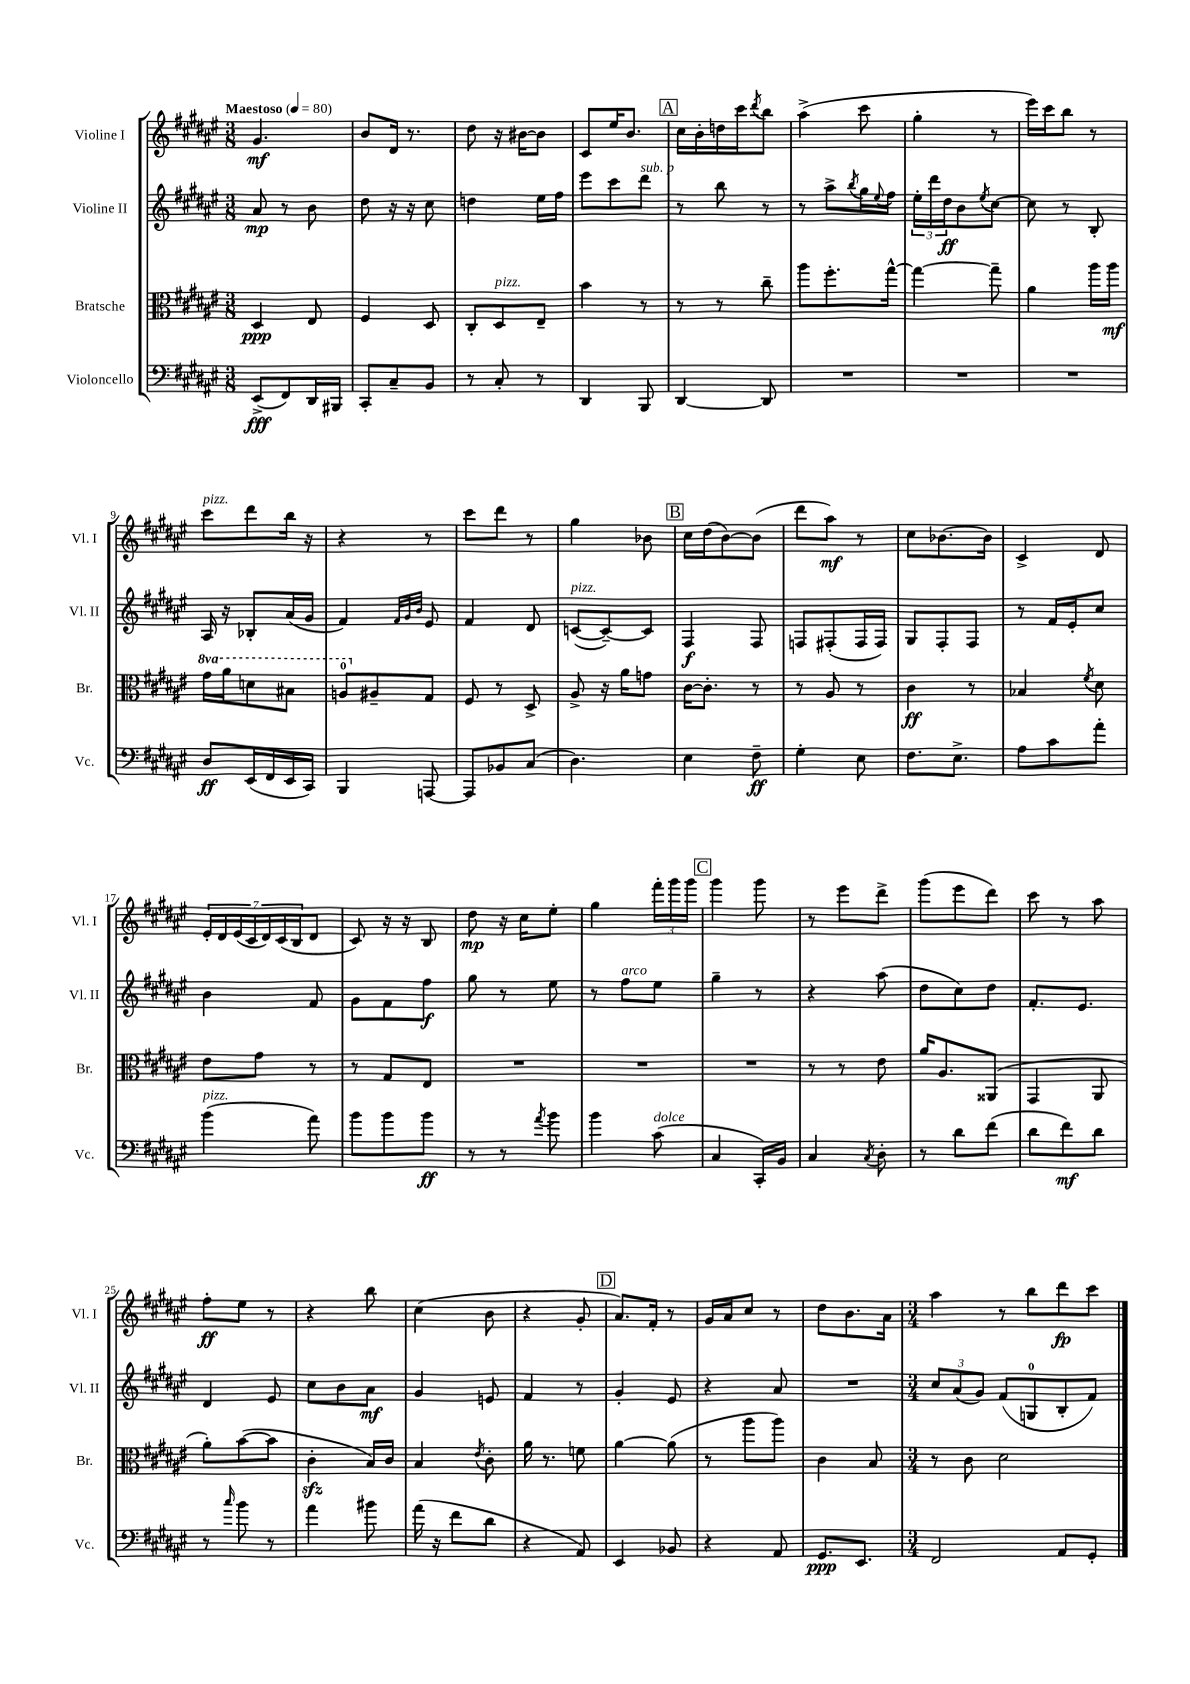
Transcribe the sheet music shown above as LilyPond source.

<<
\new StaffGroup <<
\new Staff = "s0" \with { instrumentName = "Violine I" shortInstrumentName = "Vl. I" } {
    \clef treble \key fis \major \numericTimeSignature \time 3/8 \tempo "Maestoso" 4 = 80
    gis'4.\mf |
    b'8 dis'16 r8. |
    dis''8 r16 bis'16~ bis'8 |
    cis'8 eis''16 b'8. |
    \mark \markup { \box "A" } cis''16 b'16-. d''16 cis'''16 \acciaccatura { dis'''8 } b''8 |
    ais''4->( cis'''8 |
    gis''4-. r8 |
    eis'''16) cis'''16 b''8 r8 |
    cis'''8^\markup { \italic "pizz." } dis'''8 b''16 r16 |
    r4 r8 |
    cis'''8 dis'''8 r8 |
    gis''4 bes'8 |
    \mark \markup { \box "B" } cis''16 dis''16( b'8~) b'8( |
    dis'''8 ais''8\mf) r8 |
    cis''8 bes'8.~ bes'16 |
    cis'4-> dis'8 |
    \tuplet 7/4 { eis'16-. dis'16 eis'16( cis'16 dis'16) cis'16( b16 } dis'8 |
    cis'8) r16 r16 b8 |
    dis''8\mp r16 cis''16 eis''8-. |
    gis''4 \tuplet 3/2 { fis'''16-. gis'''16 gis'''16 } |
    \mark \markup { \box "C" } gis'''4 gis'''8 |
    r8 eis'''8 dis'''8-> |
    gis'''8( eis'''8 dis'''8) |
    cis'''8 r8 ais''8 |
    fis''8-.\ff eis''8 r8 |
    r4 b''8 |
    cis''4( b'8 |
    r4 gis'8-. |
    \mark \markup { \box "D" } ais'8.) fis'16-. r8 |
    gis'16 ais'16 cis''8 r8 |
    dis''8 b'8. ais'16 |
    \numericTimeSignature \time 3/4 ais''4 r8 b''8 dis'''8\fp cis'''8 \bar "|." |
}
\new Staff = "s1" \with { instrumentName = "Violine II" shortInstrumentName = "Vl. II" } {
    \clef treble \key fis \major \numericTimeSignature \time 3/8
    ais'8\mp r8 b'8 |
    dis''8 r16 r16 cis''8 |
    d''4 eis''16 fis''16 |
    eis'''8 cis'''8 dis'''8^\markup { \italic "sub. p" } |
    \mark \markup { \box "A" } r8 b''8 r8 |
    r8 ais''8-> \acciaccatura { b''8 } gis''16 \appoggiatura { eis''8 } fis''16 |
    \tuplet 3/2 { eis''16-. dis'''16 dis''16\ff } b'8 \acciaccatura { eis''8 } cis''8~ |
    cis''8 r8 b8-. |
    ais16 r16 bes8-. ais'16( gis'16 |
    fis'4) \grace { fis'32 gis'32 b'32 } eis'8 |
    fis'4 dis'8 |
    c'8~^\markup { \italic "pizz." }( c'8~--) c'8 |
    \mark \markup { \box "B" } fis4\f fis8 |
    f8 fis8-.( fis16 fis16) |
    gis8 fis8-. fis8 |
    r8 fis'16 eis'16-. cis''8 |
    b'4 fis'8 |
    gis'8 fis'8 fis''8\f |
    gis''8 r8 eis''8 |
    r8 fis''8^\markup { \italic "arco" } eis''8 |
    \mark \markup { \box "C" } gis''4-- r8 |
    r4 ais''8( |
    dis''8 cis''8) dis''8 |
    fis'8.-. eis'8. |
    dis'4 eis'8 |
    cis''8 b'8 ais'8\mf |
    gis'4 e'8 |
    fis'4 r8 |
    \mark \markup { \box "D" } gis'4-. eis'8 |
    r4 ais'8 |
    R4. |
    \numericTimeSignature \time 3/4 \tuplet 3/2 { cis''8 ais'8( gis'8) } fis'8( g8-0 b8-. fis'8) \bar "|." |
}
\new Staff = "s2" \with { instrumentName = "Bratsche" shortInstrumentName = "Br." } {
    \clef alto \key fis \major \numericTimeSignature \time 3/8 \set Staff.ottavationMarkups = #ottavation-simple-ordinals
    dis4\ppp eis8 |
    fis4 dis8 |
    cis8-. dis8^\markup { \italic "pizz." } eis8-- |
    b'4 r8 |
    \mark \markup { \box "A" } r8 r8 cis''8-- |
    ais''8 fis''8.-. gis''16~-^ |
    gis''4~ gis''8-- |
    ais'4 ais''16 ais''16\mf |
    \ottava #1 gis''16 ais''16 d''8 bis'8 |
    a'8-0 \ottava #0 ais!8-- gis8 |
    fis8 r8 dis8-> |
    ais8-> r16 ais'16 g'8 |
    \mark \markup { \box "B" } cis'16~ cis'8.-. r8 |
    r8 ais8 r8 |
    cis'4\ff r8 |
    bes4 \acciaccatura { fis'8 } dis'8 |
    eis'8 gis'8 r8 |
    r8 gis8 eis8 |
    R4. |
    R4. |
    \mark \markup { \box "C" } R4. |
    r8 r8 eis'8 |
    ais'16 ais8. aisis,8( |
    gis,4 ais,8 |
    ais'8-.) b'8~( b'8 |
    cis'4-.\sfz b16) cis'16 |
    b4 \acciaccatura { eis'8 } cis'8-. |
    ais'16 r8. f'8 |
    \mark \markup { \box "D" } ais'4~ ais'8( |
    r8 ais''8 ais''8) |
    cis'4 b8 |
    \numericTimeSignature \time 3/4 r8 cis'8 dis'2 \bar "|." |
}
\new Staff = "s3" \with { instrumentName = "Violoncello" shortInstrumentName = "Vc." } {
    \clef bass \key fis \major \numericTimeSignature \time 3/8
    eis,8->\fff( fis,8) dis,16 bis,,16 |
    cis,8-. cis8-- b,8 |
    r8 cis8-. r8 |
    dis,4 b,,8 |
    \mark \markup { \box "A" } dis,4~ dis,8 |
    R4. |
    R4. |
    R4. |
    dis8\ff eis,16( fis,16 eis,16 cis,16) |
    b,,4 a,,8~ |
    a,,8 bes,8 cis8( |
    dis4.) |
    \mark \markup { \box "B" } eis4 fis8--\ff |
    gis4-. eis8 |
    fis8. eis8.-> |
    ais8 cis'8 ais'8-. |
    b'4^\markup { \italic "pizz." }( ais'8) |
    b'8 b'8 b'8\ff |
    r8 r8 \acciaccatura { ais'8 } b'8 |
    b'4 cis'8^\markup { \italic "dolce" }( |
    \mark \markup { \box "C" } cis4 cis,16-.) b,16 |
    cis4 \acciaccatura { cis8 } dis8-. |
    r8 dis'8 fis'8( |
    dis'8 fis'8\mf) dis'8 |
    r8 \grace { cis''16 } b'8 r8 |
    ais'4 bis'8 |
    ais'16( r16 fis'8 dis'8 |
    r4 ais,8) |
    \mark \markup { \box "D" } eis,4 bes,8 |
    r4 ais,8 |
    gis,8.\ppp eis,8. |
    \numericTimeSignature \time 3/4 fis,2 ais,8 gis,8-. \bar "|." |
}
>>
>>
